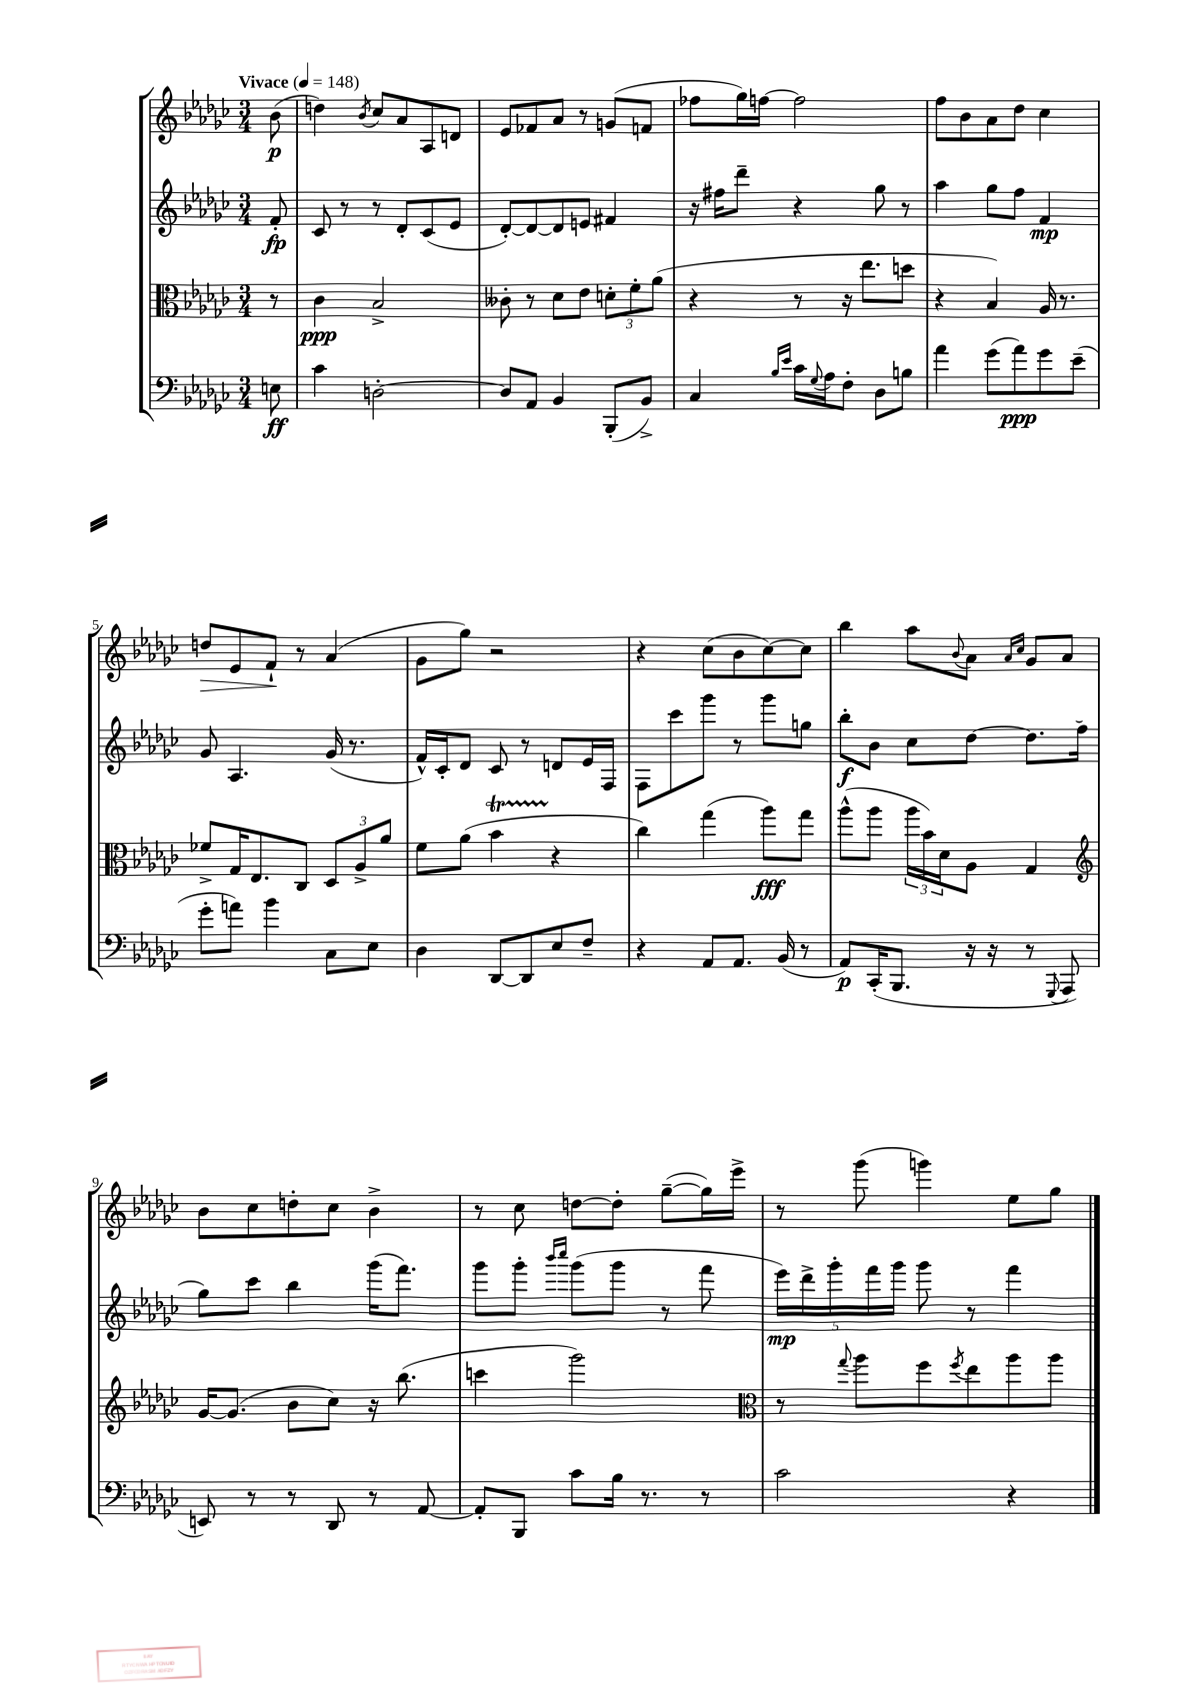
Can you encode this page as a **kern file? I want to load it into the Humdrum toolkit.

**kern	**dynam	**kern	**dynam	**kern	**dynam	**kern	**dynam
*part4	*part4	*part3	*part3	*part2	*part2	*part1	*part1
*staff4	*staff4	*staff3	*staff3	*staff2	*staff2	*staff1	*staff1
*clefF4	*	*clefC3	*	*clefG2	*	*clefG2	*
*k[b-e-a-d-g-c-]	*	*k[b-e-a-d-g-c-]	*	*k[b-e-a-d-g-c-]	*	*k[b-e-a-d-g-c-]	*
*M3/4	*	*M3/4	*	*M3/4	*	*M3/4	*
*MM148	*	*MM148	*	*MM148	*	*MM148	*
=	=	=	=	=	=	=	=
!	!	!	!	!	!	!LO:TX:a:B:t=Vivace	!
8En\	ff	8r	.	8f'/	fp	(8b-\	p
=1	=1	=1	=1	=1	=1	=1	=1
4c-\	.	4c-\	ppp	8c-/	.	4ddn\)	.
.	.	.	.	8r	.	.	.
.	.	.	.	.	.	8qb-/	.
[2Dn'\	.	2B-^/	.	8r	.	8cc-/L	.
.	.	.	.	8d-'/L	.	8a-/	.
.	.	.	.	(8c-/	.	8A-/	.
.	.	.	.	8e-/J	.	8dn/J	.
=2	=2	=2	=2	=2	=2	=2	=2
8D/L]	.	8c--X'\	.	[8d-'/L)	.	8e-/L	.
8AA-/J	.	8r	.	8d-/_	.	8f-X/	.
4BB-/	.	8d-\L	.	8d-/]	.	8a-/J	.
.	.	8e-\J	.	8en/J	.	8r	.
(8BBB-'/L	.	12dn'\L	.	4f#X/	.	(8gn/L	.
.	.	12f'\	.	.	.	.	.
8BB-^/J)	.	.	.	.	.	8fn/J	.
.	.	(12a-\J	.	.	.	.	.
=3	=3	=3	=3	=3	=3	=3	=3
4C-/	.	4r	.	16r	.	8ff-X\L	.
.	.	.	.	16ff#X\KL	.	.	.
.	.	.	.	8ddd-~\J	.	16gg-\L)	.
.	.	.	.	.	.	[16ffn\JJ	.
16qqB-/LL	.	.	.	.	.	.	.
16qqe-/JJ	.	.	.	.	.	.	.
16c-\LL	.	8r	.	4r	.	2ff\]	.
8qqG-/	.	.	.	.	.	.	.
16A-\J	.	.	.	.	.	.	.
8F'\J	.	16r	.	.	.	.	.
.	.	8.ee-\L	.	.	.	.	.
8D-\L	.	.	.	8gg-\	.	.	.
8Bn\J	.	8ddn\J	.	8r	.	.	.
=4	=4	=4	=4	=4	=4	=4	=4
4a-\	.	4r	.	4aa-\	.	8ff\L	.
.	.	.	.	.	.	8b-\	.
(8g-\L	.	4B-/)	.	8gg-\L	.	8a-\	.
8a-\)	ppp	.	.	8ff\J	.	8dd-\J	.
8g-\	.	16A-/	.	4f/	mp	4cc-\	.
.	.	8.r	.	.	.	.	.
(8e-~\J	.	.	.	.	.	.	.
!!LO:LB:g=z
=5	=5	=5	=5	=5	=5	=5	=5
!	!	!	!	!	!	!	!LO:HP:b
8g-'\L	.	8f-X^/L	.	8g-/	.	8ddn/L	>
8an\J)	.	16G-/K	.	4.A-/	.	8e-/	.
.	.	8.E-/	.	.	.	.	.
4b-\	.	.	.	.	.	8f`/J	.
.	.	8C-/J	.	.	.	8r	]
8C-\L	.	12D-/L	.	(16g-/	.	(4a-/	.
.	.	.	.	8.r	.	.	.
.	.	12A-^/	.	.	.	.	.
8E-\J	.	.	.	.	.	.	.
.	.	12a-/J	.	.	.	.	.
=6	=6	=6	=6	=6	=6	=6	=6
4D-\	.	8f\L	.	16f^^/LL)	.	8g-\L	.
.	.	.	.	16c-'/J	.	.	.
.	.	(8a-\J	.	8d-/J	.	8gg-\J)	.
[8DD-/L	.	4b-t\	.	8c-/	.	2r	.
8DD-/]	.	.	.	8r	.	.	.
8E-/	.	4r	.	8dn/L	.	.	.
8F~/J	.	.	.	16e-/L	.	.	.
.	.	.	.	16F/JJ	.	.	.
=7	=7	=7	=7	=7	=7	=7	=7
4r	.	4cc-\)	.	8F\L	.	4r	.
.	.	.	.	8ccc-\	.	.	.
8AA-/L	.	(4gg-\	.	8ggg-\J	.	(8cc-\L	.
8.AA-/J	.	.	.	8r	.	8b-\	.
.	.	8aa-\L)	fff	8ggg-\L	.	[8cc-\)	.
(16BB-/	.	.	.	.	.	.	.
8r	.	8gg-\J	.	8ggn\J	.	8cc-\J]	.
=8	=8	=8	=8	=8	=8	=8	=8
8AA-/L)	p	(8aa-^^\L	.	8bb-'\L	f	4bb-\	.
(16CC-'/K	.	8aa-\J	.	8b-\J	.	.	.
8.BBB-/J	.	.	.	.	.	.	.
.	.	24aa-\LL	.	8cc-\L	.	8aa-\L	.
.	.	24b-\)	.	.	.	.	.
.	.	24d-\J	.	.	.	.	.
.	.	.	.	.	.	8qqb-/	.
16r	.	8A-\J	.	[8dd-\J	.	8a-\J	.
16r	.	.	.	.	.	.	.
.	.	.	.	.	.	16qqa-/LL	.
.	.	.	.	.	.	16qqcc-/JJ	.
8r	.	4G-/	.	8.dd-\L]	.	8g-/L	.
8qqGGG-/	.	.	.	.	.	.	.
8AAA-/	.	.	.	.	.	8a-/J	.
.	.	.	.	(16ff\Jk	.	.	.
!!LO:LB:g=z
=9	=9	=9	=9	=9	=9	=9	=9
*	*	*clefG2	*	*	*	*	*
8EEn/)	.	[16g-/KL	.	8gg-\L)	.	8b-\L	.
.	.	(8.g-/J]	.	.	.	.	.
8r	.	.	.	8ccc-\J	.	8cc-\	.
8r	.	8b-\L	.	4bb-\	.	8ddn'\	.
8DD-/	.	8cc-\J)	.	.	.	8cc-\J	.
8r	.	16r	.	(16ggg-\KL	.	4b-^\	.
.	.	(8.bb-\	.	8.fff\J)	.	.	.
[8AA-/	.	.	.	.	.	.	.
=10	=10	=10	=10	=10	=10	=10	=10
8AA-'/L]	.	4cccn\	.	8ggg-\L	.	8r	.
8BBB-/J	.	.	.	8ggg-'\J	.	8cc-\	.
.	.	.	.	16qqbbb-/LL	.	.	.
.	.	.	.	16qqcccc-/JJ	.	.	.
8c-\L	.	2ggg-\)	.	(8ggg-\L	.	[8ddn\L	.
16B-\Jk	.	.	.	8ggg-\J	.	8dd'\J]	.
8.r	.	.	.	.	.	.	.
.	.	.	.	8r	.	([8gg-~\L	.
8r	.	.	.	8fff\	.	16gg-\L])	.
.	.	.	.	.	.	16eee-^\JJ	.
=11	=11	=11	=11	=11	=11	=11	=11
*	*	*clefC3	*	*	*	*	*
2c-\	.	8r	.	20eee-\LL)	mp	8r	.
.	.	.	.	20ddd-^\	.	.	.
.	.	.	.	20ggg-'\	.	.	.
.	.	8qqgg-/	.	.	.	.	.
.	.	8aa-\L	.	.	.	(8ggg-\	.
.	.	.	.	20fff\	.	.	.
.	.	.	.	20ggg-\JJ	.	.	.
.	.	8ff\	.	8ggg-\	.	4gggn\)	.
.	.	8qff/	.	.	.	.	.
.	.	8ee-\	.	8r	.	.	.
4r	.	8aa-\	.	4fff\	.	8ee-\L	.
.	.	8aa-\J	.	.	.	8gg-\J	.
==	==	==	==	==	==	==	==
*-	*-	*-	*-	*-	*-	*-	*-
